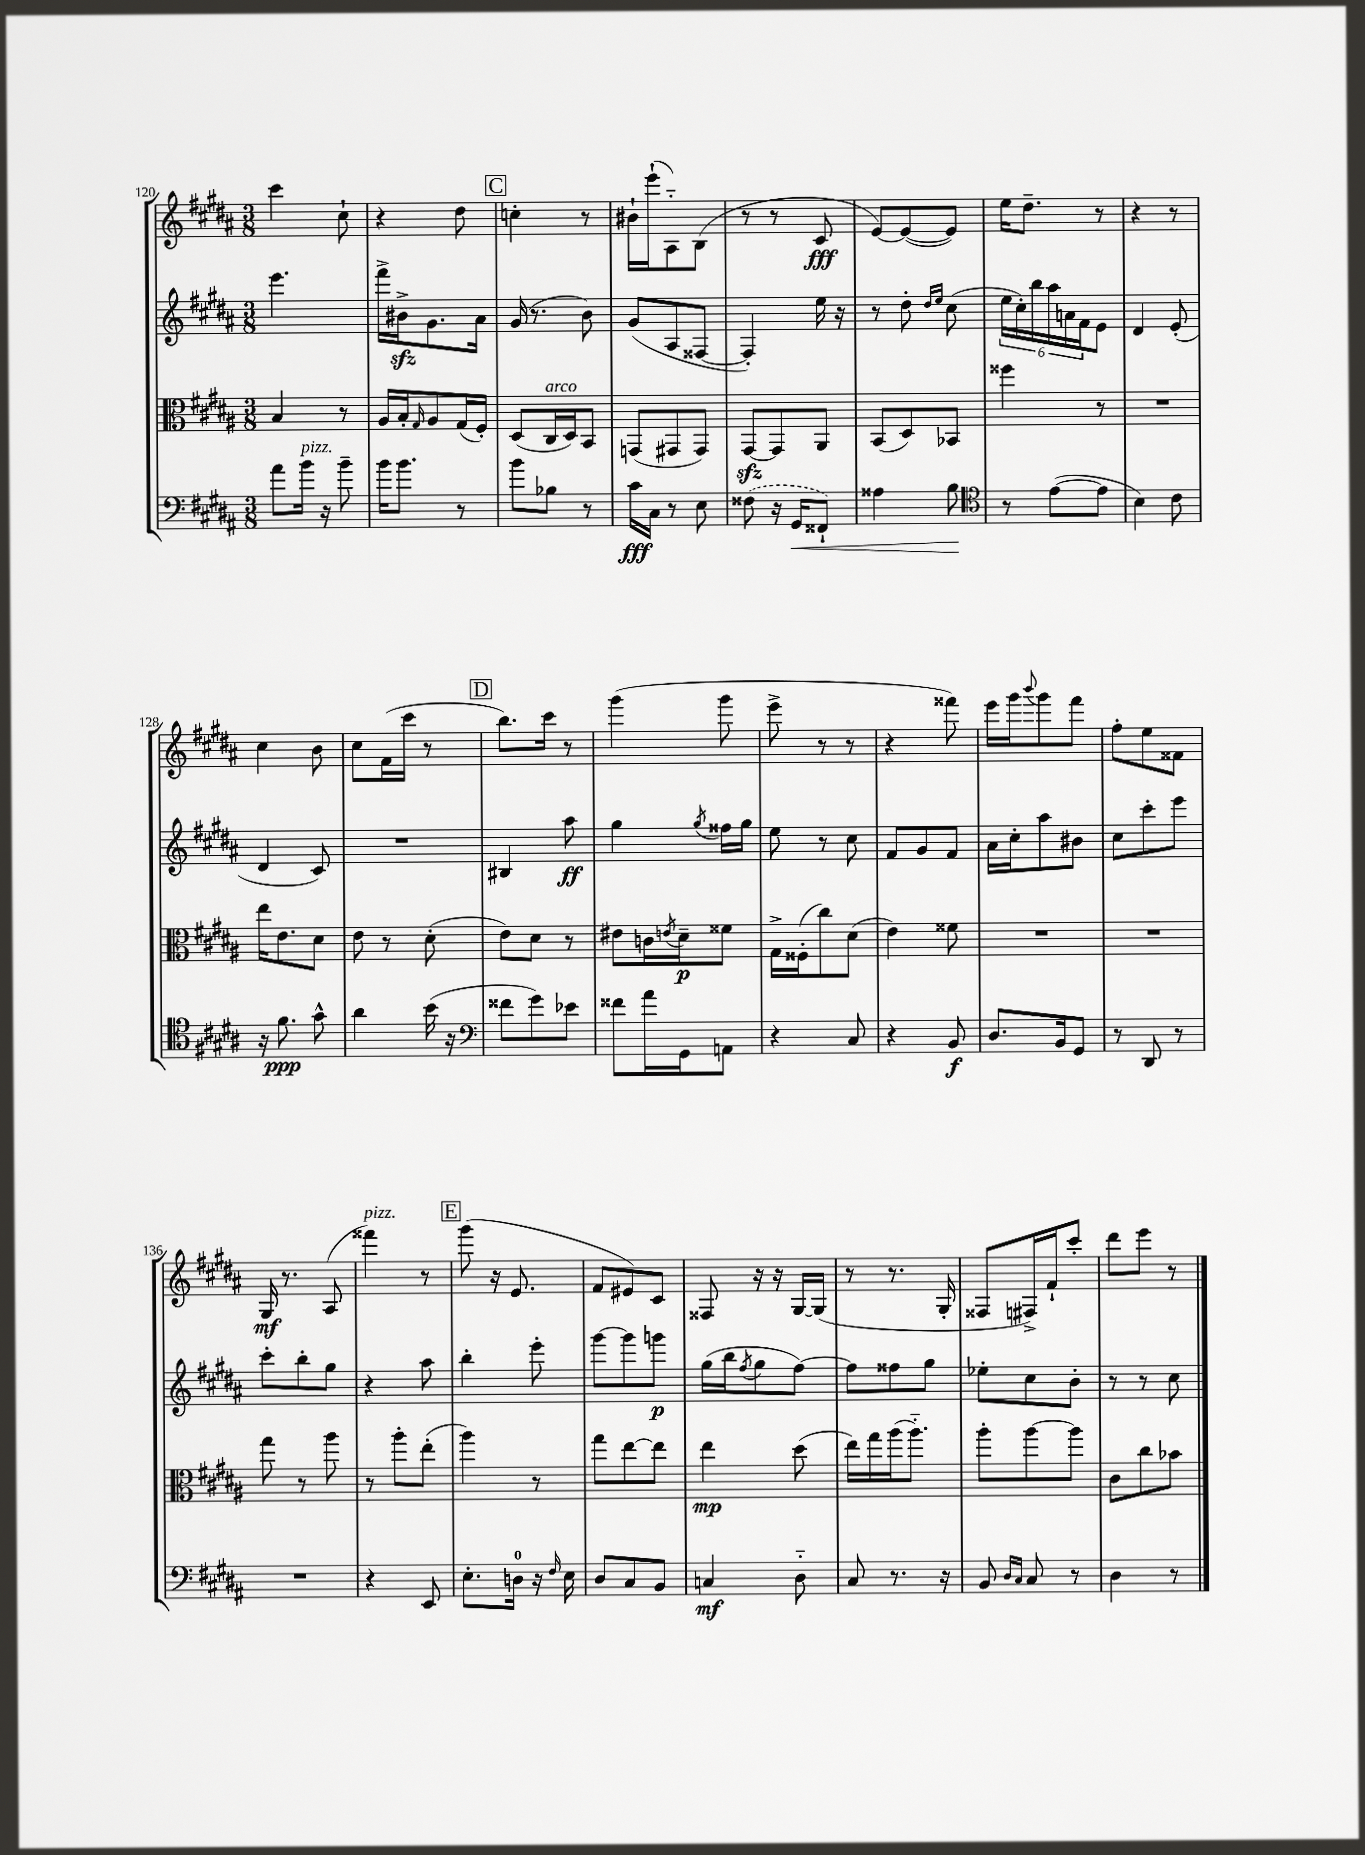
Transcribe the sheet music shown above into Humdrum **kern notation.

**kern	**kern	**kern	**kern
*staff4	*staff3	*staff2	*staff1
*clefF4	*clefC3	*clefG2	*clefG2
*k[f#c#g#d#a#]	*k[f#c#g#d#a#]	*k[f#c#g#d#a#]	*k[f#c#g#d#a#]
*M3/8	*M3/8	*M3/8	*M3/8
8a#\L	4B/	4.eee\	4ccc#\
16b\Jk	.	.	.
16r	.	.	.
8b~\	8r	.	8cc#`\
=	=	=	=
16b\LK	16A#/LL	16fff#^\LL	4r
8.b\J	16B'/J	16b#^\J	.
.	16qqG#/	.	.
.	8A#/	8.g#\	.
8r	(16G#/L	.	8dd#\
.	16F#'/JJ)	16a#\Jk	.
=	=	=	=
8b\L	(8D#/L	(16g#/	4cc'\
.	.	8.r	.
8B-\J	16C#/L	.	.
.	16D#/J)	.	.
8r	8BB/J	8b\)	8r
=	=	=	=
16c#\LL	(8GG/L	(8g#/L	16b#`\LL
16C#\JJ	.	.	(16eee`\J
8r	8GG#/	8A#/	8A#'~\)
8E\	8GG#/J)	[8F##/J	(8B\J
=	=	=	=
(8F##\	[8GG#/L	4F##'/])	8r
16r	8GG#/]	.	8r
16GG#/LK	.	.	.
8FF##`/J)	8AA#/J	16ee\	8c#/
.	.	16r	.
=	=	=	=
4A##\	(8BB/L	8r	[8e/L)
.	8D#/)	8dd#'\	(8e/_
.	.	16qqdd#/LL	.
.	.	16qqee/JJ	.
8B\	8BB-/J	(8cc#\	8e/]J)
=	=	=	=
*clefC4	*	*	*
8r	4ff##\	24ee\LL	16ee\LK
.	.	24cc#'\)	.
.	.	.	8.dd#~\J
.	.	24bb\	.
([8e\L	.	24aa#\	.
.	.	24a\	.
.	.	24f#\J	.
8e\]J	8r	8e\J	8r
=	=	=	=
4B\)	4.r	4d#/	4r
8c#\	.	(8e'/	8r
=	=	=	=
16r	16ee\LK	4d#/	4cc#\
8.f#\	8.e\	.	.
8g#^^\	8d#\J	8c#/)	8b\
=	=	=	=
4a#\	8e\	4.r	8cc#\L
.	8r	.	(16f#\L
.	.	.	16ccc#\JJ
(16b\	(8d#'\	.	8r
16r	.	.	.
=	=	=	=
*clefF4	*	*	*
8f##\L	8e\L)	4B#/	8.bb\L)
8g#\)	8d#\J	.	.
.	.	.	16ccc#\Jk
8e-\J	8r	8aa#\	8r
=	=	=	=
8f##\L	8e#\L	4gg#\	(4ggg#\
16a#\L	16c\L	.	.
.	8qe/	.	.
16GG#\J	16d#~\J	.	.
.	.	8qgg#/	.
8AA\J	8f##\J	16ff##\LL	8ggg#\
.	.	16gg#\JJ	.
=	=	=	=
4r	16G#^\LL	8ee\	8eee^\
.	(16F##'\J	.	.
.	8cc#\)	8r	8r
8C#/	(8d#\J	8cc#\	8r
=	=	=	=
4r	4e\)	8f#/L	4r
.	.	8g#/	.
8BB/	8f##\	8f#/J	8fff##\)
=	=	=	=
8.D#/L	4.r	16a#\LL	16eee\LL
.	.	16cc#'\J	16ggg#\J
.	.	.	8qqbbb/
.	.	8aa#\	8ggg#\
16BB/k	.	.	.
8GG#/J	.	8b#\J	8fff#\J
=	=	=	=
8r	4.r	8cc#\L	8ff#'\L
8DD#/	.	8ccc#'\	8ee\
8r	.	8eee\J	8f##\J
=	=	=	=
4.r	8gg#\	8ccc#'\L	16G#/
.	.	.	8.r
.	8r	8bb'\	.
.	8aa#\	8gg#\J	(8A#/
=	=	=	=
4r	8r	4r	4fff##\)
.	8aa#'\L	.	.
8EE/	(8ee'\J	8aa#\	8r
=	=	=	=
8.E'\L	4aa#\)	4bb'\	(8ggg#\
.	.	.	16r
16D\Jk	.	.	8.e/
16r	8r	8eee'\	.
16qqF#/	.	.	.
16E\	.	.	.
=	=	=	=
8D#/L	8gg#\L	[8ggg#\L	8f#/L
8C#/	[8ee\	8ggg#\]	8e#/)
8BB/J	8ee\]J	8ggg\J	8c#/J
=	=	=	=
4C/	4ee\	(16gg#\LL	8F##/
.	.	16bb\J	.
.	.	8qff#/	.
.	.	8gg#\	16r
.	.	.	16r
8D#'~\	(8dd#\	[8ff#\J)	[16G#/LL
.	.	.	(16G#/]JJ
=	=	=	=
8C#/	16ee\LL)	8ff#\]L	8r
.	16gg#\	.	.
8.r	(16aa#\J	8ff##\	8.r
.	8.aa#'~\J)	.	.
.	.	8gg#\J	.
16r	.	.	16G#'/
=	=	=	=
8BB/	8aa#'\L	8ee-'\L	8F##/L
16qqD#/LL	.	.	.
16qqC#/JJ	.	.	.
8C#/	[8aa#\	8cc#\	16F#^/L)
.	.	.	16f#`/J
8r	8aa#\]J	8b'\J	8ccc#'/J
=	=	=	=
4D#\	8c#\L	8r	8ddd#\L
.	8cc#\	8r	8eee\J
8r	8b-\J	8cc#\	8r
==	==	==	==
*-	*-	*-	*-
